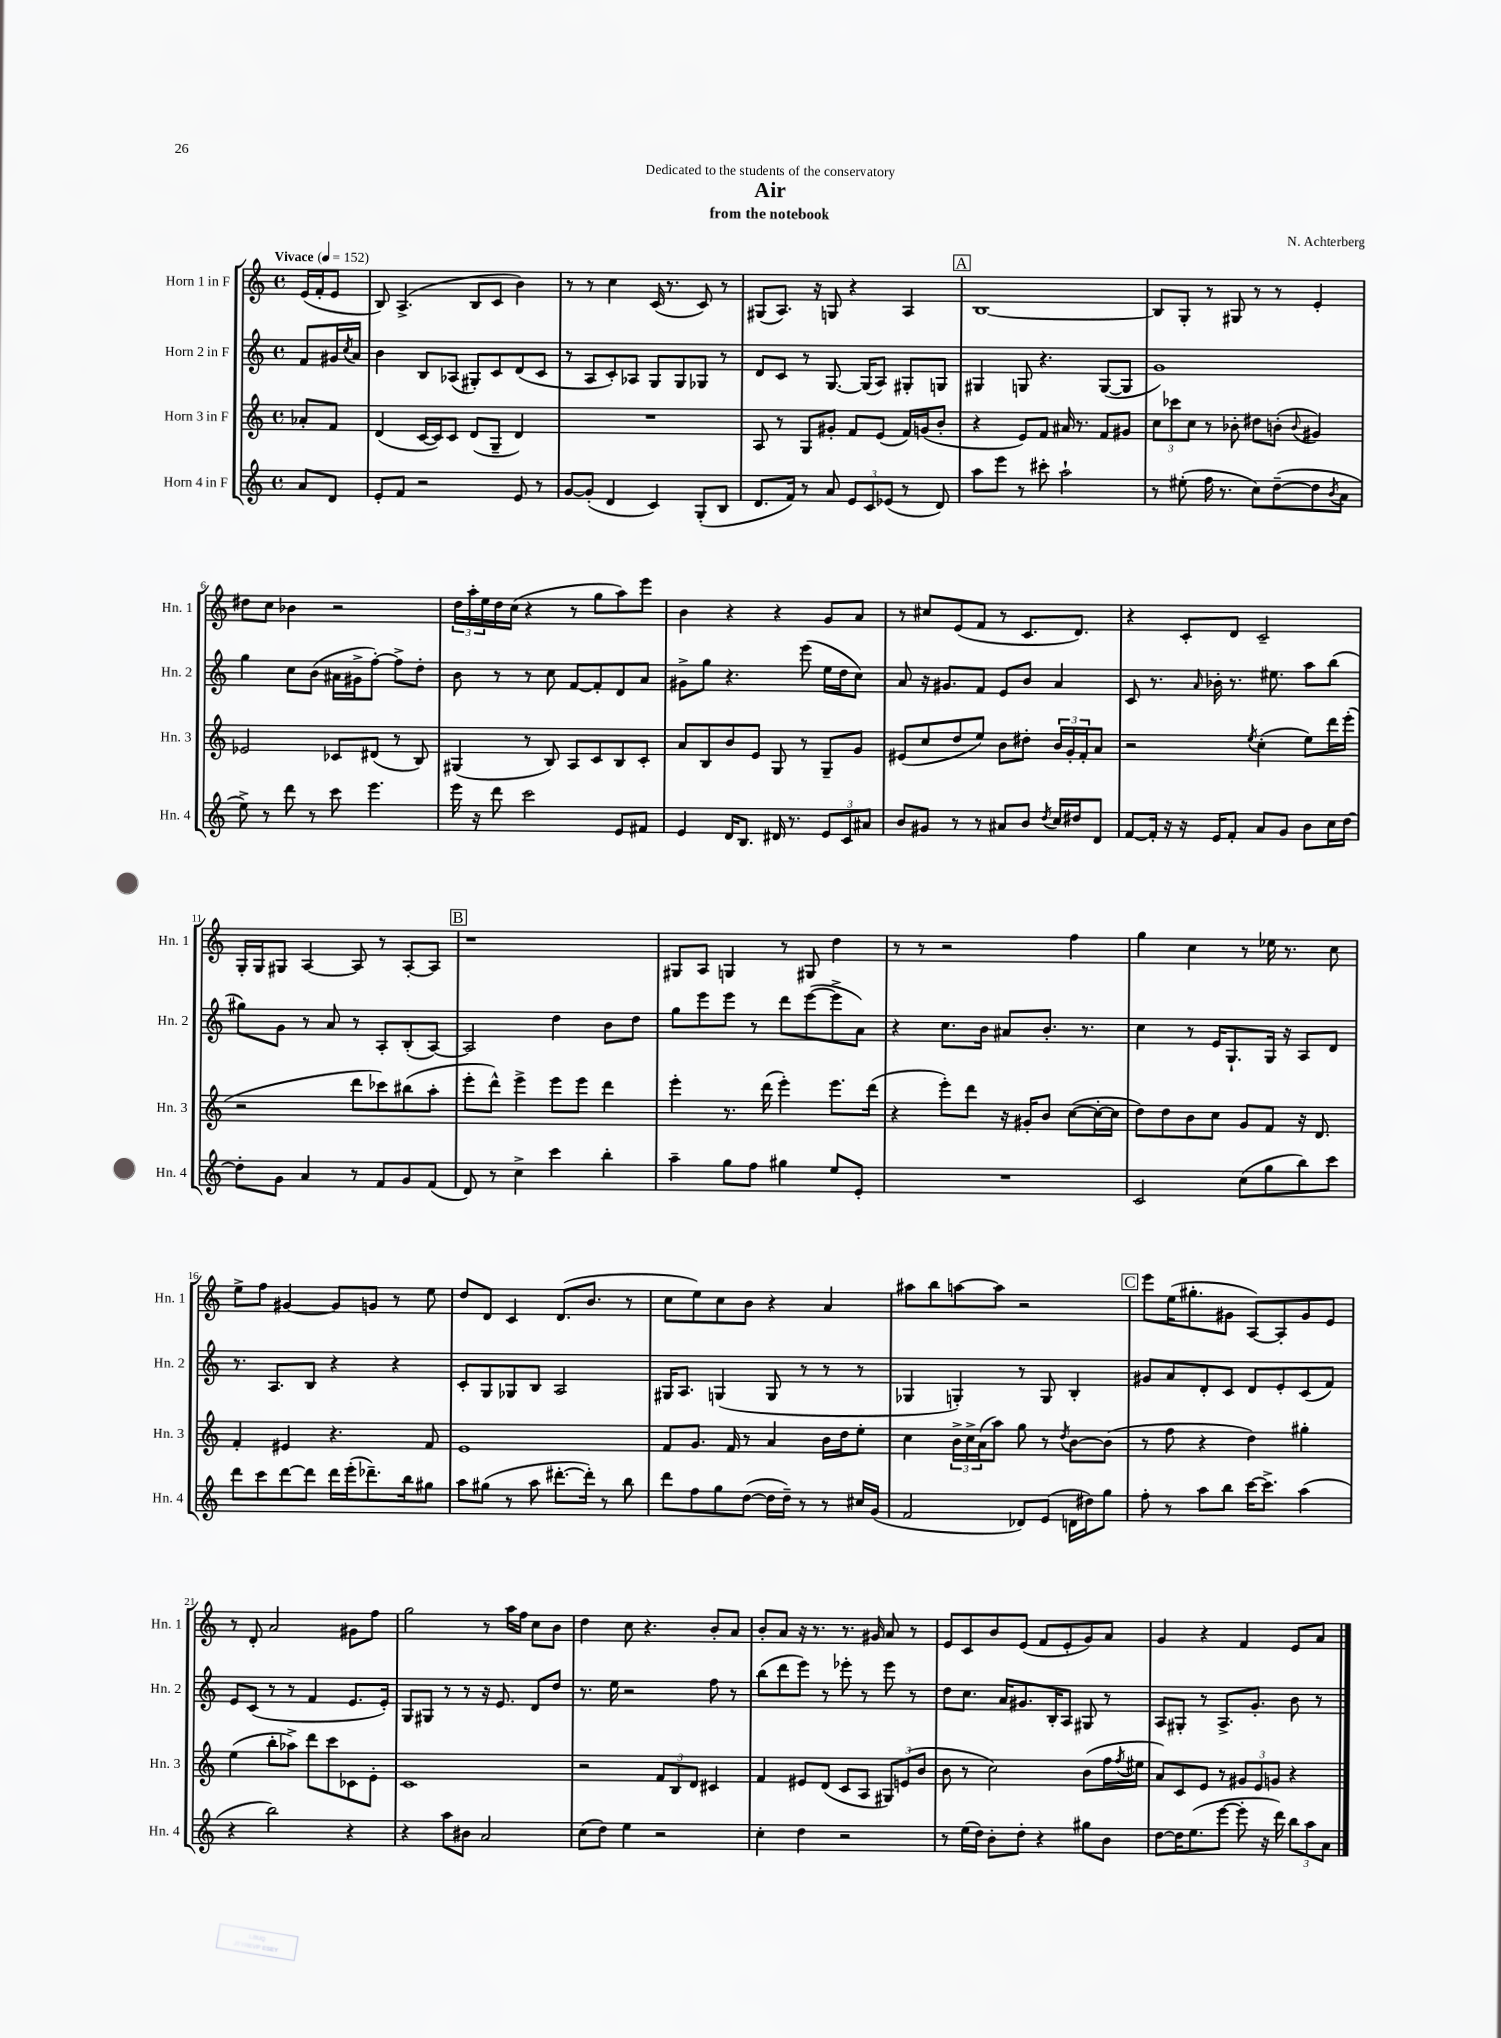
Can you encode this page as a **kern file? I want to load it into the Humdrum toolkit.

**kern	**kern	**kern	**kern
*part4	*part3	*part2	*part1
*staff4	*staff3	*staff2	*staff1
*I"Horn 4 in F	*I"Horn 3 in F	*I"Horn 2 in F	*I"Horn 1 in F
*I'Hn. 4	*I'Hn. 3	*I'Hn. 2	*I'Hn. 1
*clefG2	*clefG2	*clefG2	*clefG2
*k[]	*k[]	*k[]	*k[]
*M4/4	*M4/4	*M4/4	*M4/4
*met(c)	*met(c)	*met(c)	*met(c)
*MM152	*MM152	*MM152	*MM152
=	=	=	=
!	!	!	!LO:TX:a:B:t=Vivace
8a/L	8a-X'/L	8f/L	(16e/LL
.	.	.	16f'/J
8d/J	8f/J	16g#X/L	8e/J
.	.	8qcc/	.
.	.	16a/JJ	.
=1	=1	=1	=1
8e'/L	(4d/	4b\	8B/)
8f/J	.	.	(4.A^/
2r	[16c/LL	8B/L	.
.	16c/J])	.	.
.	8c/J	(8A-X/J	.
.	(8d/L	8G#X'/L)	8B/L
.	8G~/J	8c/	8c/J
8e/	4d/)	(8d/	4b\)
8r	.	8c/J	.
=2	=2	=2	=2
[8g/L	1r	8r	8r
(8g'/J]	.	8A/L	8r
4d/	.	8c'/)	4cc\
.	.	8A-X/J	.
4c/)	.	8G/L	(16c/
.	.	.	8.r
.	.	8G/	.
(8G'/L	.	8G-X/J	8c/)
8B/J	.	8r	8r
=3	=3	=3	=3
8.d/L	8A/	8d/L	(8G#X/L
.	8r	8c/J	8.A/J)
16f/Jk)	.	.	.
8r	8G/L	8r	.
.	.	.	16r
8a/	8g#X'/J	[8.G/	8Gn/
12e/L	8f/L	.	4r
.	.	(16G/KL]	.
12c/	.	.	.
.	(8e/J	8A/J)	.
(12e-X/J	.	.	.
8r	16f/LL)	8G#X'/L	4A/
.	(16gn/J	.	.
8d/)	8b'/J	8Gn/J	.
!!LO:REH:place=s1:t=A
=4	=4	=4	=4
8aa\L	4r	4G#X/	[1B
8eee\J	.	.	.
8r	8e/L)	8Gn/	.
8ccc#X'\	8f/J	4.r	.
2aa`\	16a#X/	.	.
.	8.r	.	.
.	8f/L	([8G/L	.
.	8g#X/J	8G/J]	.
=5	=5	=5	=5
8r	12cc\L	1g)	8B/L]
.	12ccc-X\	.	.
(8ee#X'\	.	.	8G'/J
.	12cc\J	.	.
16ff\	8r	.	8r
8.r	.	.	.
.	8b-X'\	.	8G#X/
8cc\L)	8dd#X\L	.	8r
([8dd~\	(8bn'\J	.	8r
.	8qqb/	.	.
8dd\]	4g#X/)	.	4e'/
8qb/	.	.	.
8a\J	.	.	.
!!LO:LB:g=z
=6	=6	=6	=6
8ee^\)	2e-X/	4gg\	8dd#X\L
8r	.	.	8cc\J
8ddd\	.	8cc\L	4b-X\
8r	.	(8b\J	.
8ccc\	8c-X/L	16a#X\LL	2r
.	.	16g#X^\J	.
4.eee\	(8d#X/J	[8ff'\J)	.
.	8r	8ff^\L]	.
.	8B/)	8dd'\J	.
=7	=7	=7	=7
16eee\	(4G#X/	8b\	24dd\LL
.	.	.	24aa'\
16r	.	.	.
.	.	.	24ee\
8ddd\	.	8r	16dd\
.	.	.	(16cc\JJ
2ccc\	8r	8r	4r
.	8B/)	8cc\	.
.	8A/L	[8f/L	8r
.	8c/	8f'/]	8gg\L
8e/L	8B/	8d/	8aa\)
8f#X/J	8c'/J	8a/J	8eee\J
=8	=8	=8	=8
4e/	8a/L	8g#X^\L	4b\
.	8B/	8gg\J	.
16d/KL	8b/	4.r	4r
8.B/J	.	.	.
.	8e/J	.	.
16d#X/	8G/	.	4r
8.r	.	.	.
.	8r	(8eee\	.
12e/L	8G~/L	16ee\LL	8g/L
.	.	16dd\J	.
12c/	.	.	.
.	8g/J	8cc\J)	8a/J
12a#X/J	.	.	.
=9	=9	=9	=9
8b/L	(8e#X/L	8a/	8r
8g#X/J	8cc/	16r	8cc#X/L
.	.	8.g#X/L	.
8r	8dd/	.	(8e/
8r	8ee/J)	8f/J	8f/J
8a#X/L	8b\L	8e/L	8r
8b/J	8dd#X'\J	8b/J	8.c/L
8qdd/	.	.	.
16cc/LL	24b/LL	4a/	.
.	24g'/	.	.
16dd#X/J	.	.	8.d/J)
.	24f'/J	.	.
8d/J	8a/J	.	.
=10	=10	=10	=10
[8f/L	2r	8c/	4r
16f'/Jk]	.	8.r	.
16r	.	.	.
16r	.	.	8c'/L
.	.	16qqa/	.
16e/KL	.	16b-X'\	.
8f'/J	.	8.r	8d/J
.	8qee/	.	.
8a/L	(4cc'\	.	2c~/
.	.	8.ee#X\	.
8g/J	.	.	.
8b\L	8ee\L)	8aa\L	.
16cc\L	16ddd\L	(8bb\J	.
[16dd\JJ	(16eee'\JJ	.	.
!!LO:LB:g=z
=11	=11	=11	=11
8dd'\L]	2r	8gg#X\L)	16G'/LL
.	.	.	16G/J
8g\J	.	8g\J	8G#X/J
4a/	.	8r	[4A/
.	.	8a/	.
8r	8ddd\L	8r	8A/]
8f/L	8ccc-X\)	8A'/L	8r
8g/	(8bb#X\	(8B'/	[8A'/L
(8f/J	8aa'\J	[8A/J)	8A/J]
!!LO:REH:place=s1:t=B
=12	=12	=12	=12
8d/)	8eee'\L	2A/]	1r
8r	8ddd^^\J)	.	.
4cc^\	4eee^\	.	.
4ccc\	8eee\L	4dd\	.
.	8eee\J	.	.
4bb'\	4ddd\	8b\L	.
.	.	8dd\J	.
=13	=13	=13	=13
4aa~\	4eee'\	8gg\L	8G#X/L
.	.	8eee\	8A/J
8gg\L	8.r	8eee\J	4Gn/
8ff\J	.	8r	.
.	(16ddd\	.	.
4gg#X\	4eee'\)	8ddd\L	8r
.	.	([8eee\	8G#X/
8ee/L	8.eee\L	8eee^\]	4dd\
8e'/J	.	8a\J)	.
.	(16ddd\Jk	.	.
=14	=14	=14	=14
1r	4r	4r	8r
.	.	.	8r
.	8eee'\L)	8.cc\L	2r
.	8ddd\J	.	.
.	.	16b\Jk	.
.	16r	8a#X/L	.
.	16g#X'/KL	.	.
.	8b/J	8.b'/J	.
.	([8cc\L	.	4ff\
.	.	8.r	.
.	16cc'\L_	.	.
.	16cc\JJ]	.	.
=15	=15	=15	=15
2c/	8dd\L)	4cc\	4gg\
.	8dd\	.	.
.	8b\	8r	4cc\
.	8cc\J	16e/KL	.
.	.	8.G`/	.
(8cc\L	8g/L	.	8r
8gg\	8f/J	16G/Jk	16ee-X\
.	.	16r	8.r
8bb\)	16r	8A/L	.
.	8.d/	.	.
8ccc\J	.	8d/J	8cc\
!!LO:LB:g=z
=16	=16	=16	=16
8ddd\L	4f'/	8.r	8ee^\L
8ccc\	.	.	8ff\J
.	.	8.A/L	.
[8ddd\	4e#X/	.	[4g#X/
8ddd\J]	.	8B/J	.
16ddd\LL	4.r	4r	8g#/L]
(16eee'\J	.	.	.
8.ddd-X~\)	.	.	8gn/J
.	.	4r	8r
16bb\k	.	.	.
8gg#X\J	8f/	.	8ee\
=17	=17	=17	=17
8aa\L	1e	8c'/L	8dd/L
(8gg#X\J	.	8G/	8d/J
8r	.	8G-X/	4c/
8aa\	.	8B/J	.
[8.ddd#X'\L	.	2A/	(8.d/L
16ddd#'\Jk])	.	.	8.b/J
8r	.	.	.
8bb\	.	.	8r
=18	=18	=18	=18
8ddd\L	8f/L	16G#X/KL	8cc\L
.	.	8.A/J	.
8ff\	8.g/J	.	8ee\)
8gg\	.	(4Gn/	8cc\
.	16f/	.	.
([8dd\J	8r	.	8b\J
16dd\LL]	4a/	8G/	4r
16dd~\JJ)	.	.	.
8r	.	8r	.
8r	16b\LL	8r	4a/
.	16dd\J	.	.
16cc#X/LL	8ee'\J	8r	.
(16g/JJ	.	.	.
=19	=19	=19	=19
2f/	4cc\	4G-X/	8aa#X\L
.	.	.	8bb\
.	24b^\LL	4Gn'/)	[8aan\
.	24cc^\	.	.
.	(24a\J	.	.
.	8aa\J)	.	8aa\J]
8d-X/L)	8gg\	8r	2r
(8e/J	8r	8G/	.
.	8qdd/	.	.
16dn\LL	[8b\L	4B'/	.
16dd#X\J)	.	.	.
8gg\J	(8b\J]	.	.
!!LO:REH:place=s1:t=C
=20	=20	=20	=20
8ff'\	8r	8g#X/L	8eee\L
8r	8ff\	8a/	(16ee\K
.	.	.	8.gg#X'\
8aa\L	4r	8d'/	.
8bb\J	.	8c/J	8g#X\J
[16ccc\KL	4dd\)	8d/L	[8A/L)
8.ccc^\J]	.	.	.
.	.	8e'/	8A'/]
(4aa\	4gg#X'\	(8c/	8g#/
.	.	8f/J)	8e/J
!!LO:LB:g=z
=21	=21	=21	=21
4r	(4ee\	8e/L	8r
.	.	(8c/J	8d'/
2bb\)	8bb'\L	8r	2a/
.	8aa-X^\J)	8r	.
.	8ddd\L	4f/	.
.	8ccc\	.	.
4r	8c-X\	8.e/L	8g#X\L
.	8e'\J	.	8ff\J
.	.	16e'/Jk)	.
=22	=22	=22	=22
4r	1c	8G/L	2gg\
.	.	8G#X/J	.
8aa\L	.	8r	.
8b#X\J	.	8r	.
2a/	.	16r	8r
.	.	8.e/	.
.	.	.	16aa\LL
.	.	.	16ff\JJ
.	.	8d/L	8cc\L
.	.	8dd/J	8b\J
=23	=23	=23	=23
(8cc\L	2r	8.r	4dd\
8dd\J)	.	.	.
.	.	16ee\	.
4ee\	.	2r	8cc\
.	.	.	4.r
2r	12f/L	.	.
.	12B/	.	.
.	12d/J	.	.
.	4c#X/	8ff\	8b'/L
.	.	8r	8a/J
=24	=24	=24	=24
4cc'\	4f/	(8bb\L	8b'/L
.	.	8ddd\	8a/J
4dd\	8e#X/L	8eee\J)	16r
.	.	.	8.r
.	(8d/J	8r	.
2r	8c/L	8eee-X'\	8.r
.	8A/J	8r	.
.	.	.	16g#X/
.	12G#X/L)	8eee-\	8a/
.	(12en/	.	.
.	.	8r	8r
.	12b/J	.	.
=25	=25	=25	=25
8r	8b\	8dd\L	8e/L
(16ee\LL	8r	8.cc\J	8c/
16dd\JJ)	.	.	.
8b'\L	2cc\)	.	8b/
.	.	16a/KL	.
8dd'\J	.	8.g#X/	(8e/J
4r	.	.	8f/L
.	.	16B'/K	.
.	.	8A/J	8e'/
8gg#X\L	(8b\L	8G#X/	8g/)
8b\J	16ff\L	8r	8a/J
.	8qff/	.	.
.	16ee#X\JJ	.	.
=26	=26	=26	=26
[8dd\L	8a/L)	8A/L	4g/
16dd\K]	8c/	8G#X'/J	.
(8.ee\	.	.	.
.	8e/J	8r	4r
[8eee\J	8r	8.A^/L	.
8eee'\]	12g#X/L	.	4f/
.	.	8.g'/J	.
.	12e/	.	.
16r	.	.	.
.	12gn/J	.	.
16ddd\)	.	.	.
12bb\L	4r	8b\	8e/L
12aa\	.	.	.
.	.	8r	8a/J
12a\J	.	.	.
==	==	==	==
*-	*-	*-	*-
